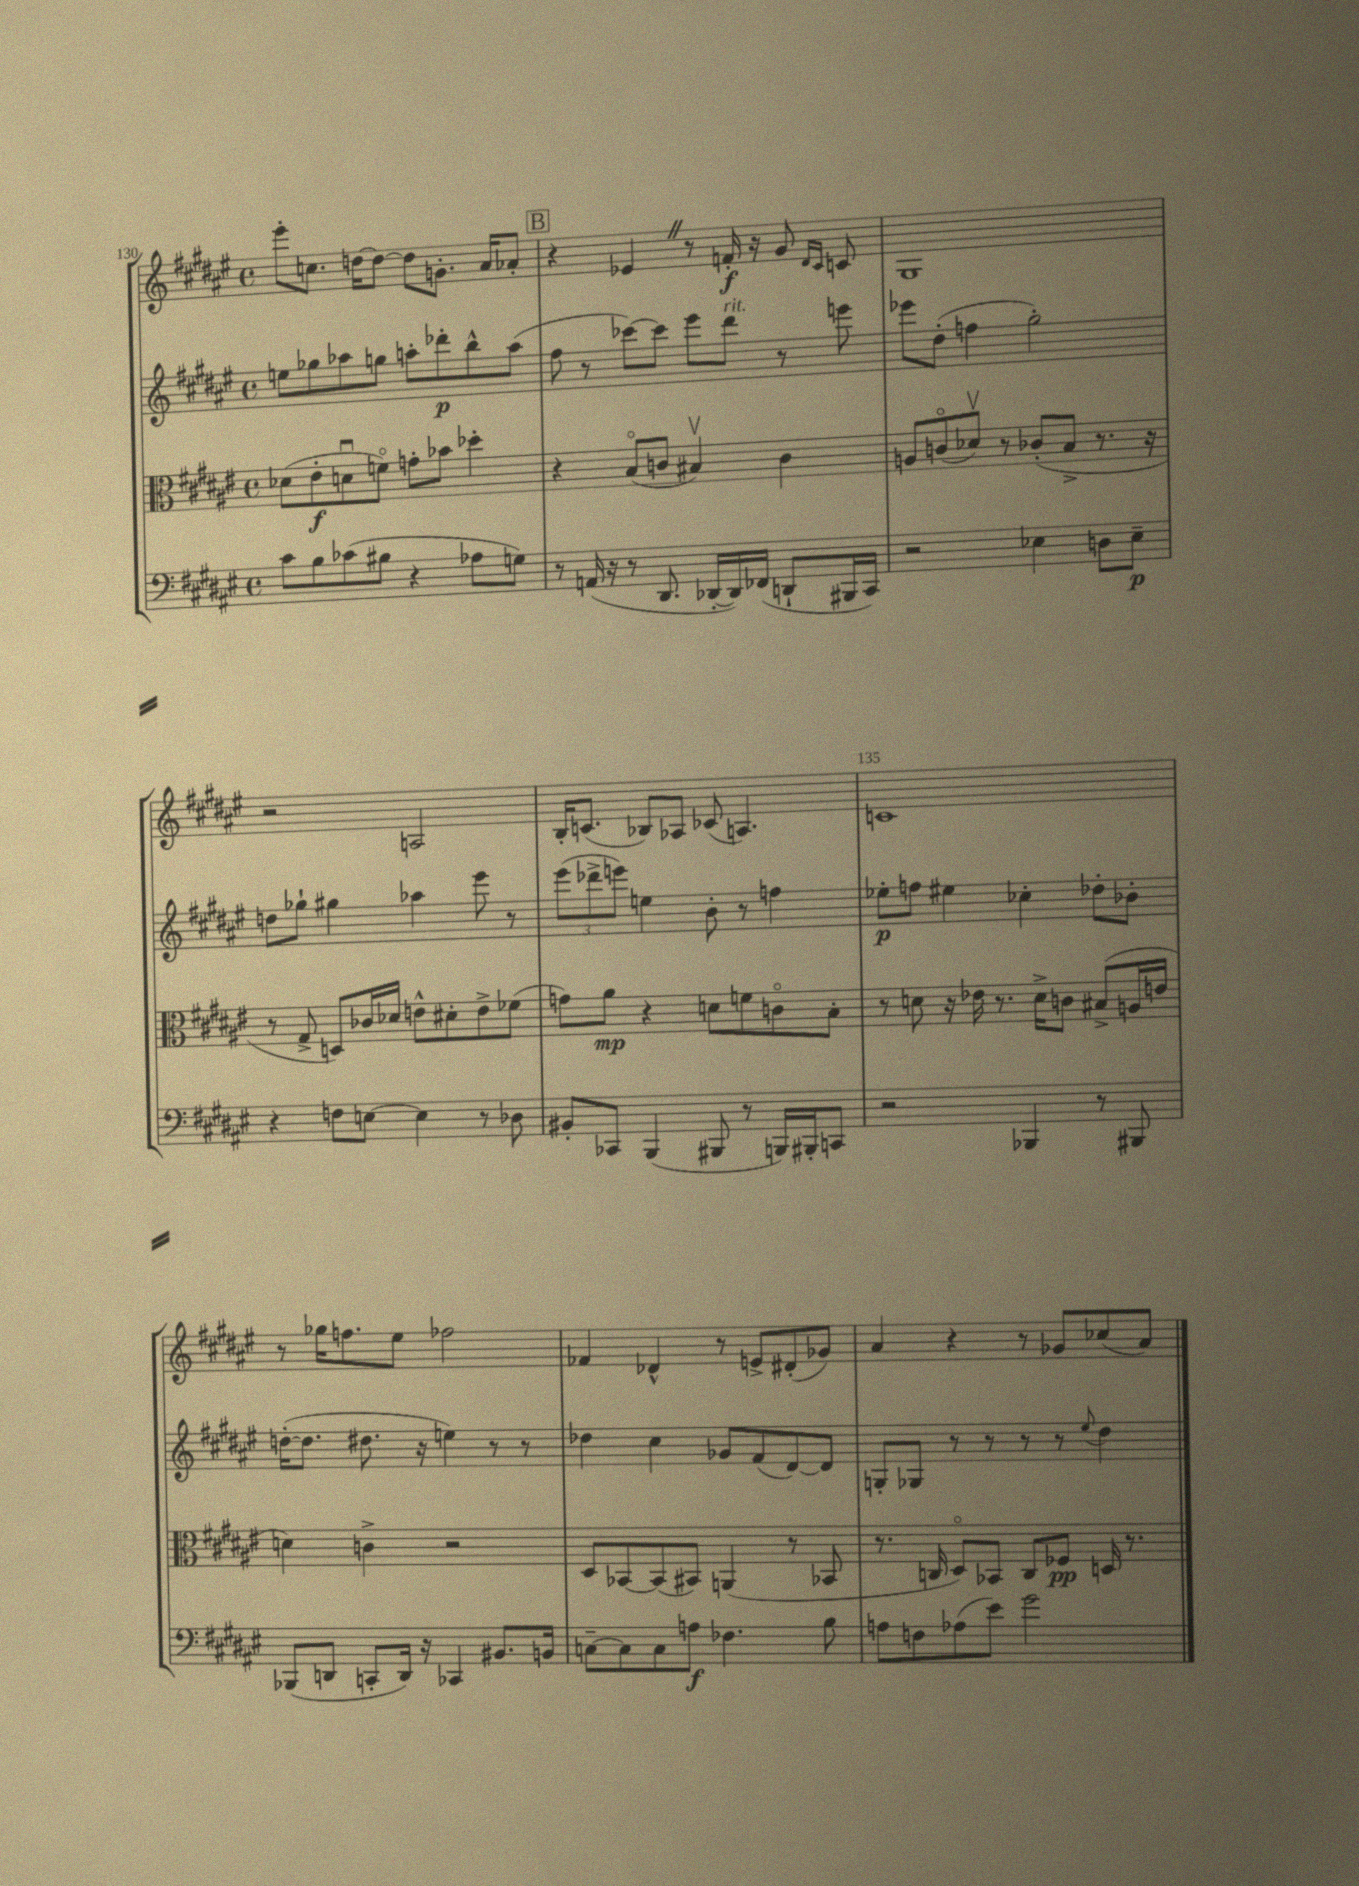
<<
\new StaffGroup <<
\new Staff = "s0" {
    \clef treble \key fis \major \defaultTimeSignature \time 4/4
    eis'''8-. c''8. d''16~ d''8~ d''8 g'8.-. ais'16 aes'8-. |
    \mark \markup { \box "B" } r4 ees'4 \once \override BreathingSign.text = \markup { \musicglyph "scripts.caesura.straight" } \breathe r8 f'16-.\f r16 gis'8 \grace { dis'16 cis'16 } c'8 |
    gis1 |
    r2 a2 |
    b16-. c'8.( bes8) aes8 ces'8( a4.) |
    c'1 |
    r8 ges''16 f''8. eis''8 fes''2 |
    fes'4 des'4-^ r8 e'8-> dis'8-.( ges'8) |
    ais'4 r4 r8 ges'8 ces''8( ais'8) \bar "|." |
}
\new Staff = "s1" {
    \clef treble \key fis \major \defaultTimeSignature \time 4/4
    e''8 ges''8 aes''8 g''8 a''8-. des'''8-.\p b''8-^ a''8( |
    \mark \markup { \box "B" } fis''8 r8 ces'''8~) ces'''8 eis'''8 dis'''8^\markup { \italic "rit." } r8 e'''8 |
    ees'''8 dis''8-.( f''4 gis''2-.) |
    d''8 ges''8-! gis''4 aes''4 eis'''8 r8 |
    \tuplet 3/2 { eis'''8( des'''8-> e'''8) } e''4 b'8-. r8 f''4 |
    ees''8-.\p f''8 eis''4 ces''4-. des''8-. bes'8-. |
    d''16~-.( d''8. dis''8. r16 e''4) r8 r8 |
    des''4 cis''4 ges'8 fis'8( dis'8~) dis'8 |
    g8-. ges8 r8 r8 r8 r8 \appoggiatura { eis''8 } dis''4 \bar "|." |
}
\new Staff = "s2" {
    \clef alto \key fis \major \defaultTimeSignature \time 4/4
    des'8( eis'8-.\f d'8\downbow f'8\flageolet) g'8-. bes'8 des''4-. |
    \mark \markup { \box "B" } r4 b8\flageolet( c'8 bis4\upbow) c'4 |
    a8 c'8\flageolet( des'8\upbow) r8 ces'8-.( b8-> r8. r16 |
    r8 gis8-> d8) ces'16 des'16 e'8-^ dis'8-. e'8-> fes'8( |
    g'8) ais'8\mp r4 d'8 f'8 c'8\flageolet b8-. |
    r8 d'8 r16 ees'16 r8. d'16-> c'8 bis8->( a16 e'16 |
    d'4) c'4-> r2 |
    dis8 bes,8~ bes,8( bis,8) a,4( r8 bes,8 |
    r8. c16 dis8\flageolet) bes,8 c8 fes8\pp d16 r8. \bar "|." |
}
\new Staff = "s3" {
    \clef bass \key fis \major \defaultTimeSignature \time 4/4
    cis'8 b8 ces'8( bis8 r4 aes8 g8) |
    \mark \markup { \box "B" } r8 a,16( r16 r8 dis,8. des,16~-. des,16) fes,16( d,8-! bis,,16 cis,16) |
    r2 ees4 d8 ees8--\p |
    r4 f8 e8~ e4 r8 des8 |
    bis,8-. ces,8 b,,4( bis,,8 r8 b,,16) bis,,16-. c,8 |
    r2 bes,,4 r8 bis,,8 |
    bes,,8( d,8 c,8-. d,16) r16 ces,4 bis,8. b,16 |
    c8~-- c8 c8 a8\f fes4. b8 |
    a8 f8 aes8( eis'8) gis'2 \bar "|." |
}
>>
>>
\layout { \context { \Score currentBarNumber = #130 \override BarNumber.break-visibility = ##(#f #t #t) barNumberVisibility = #(every-nth-bar-number-visible 5) } }
